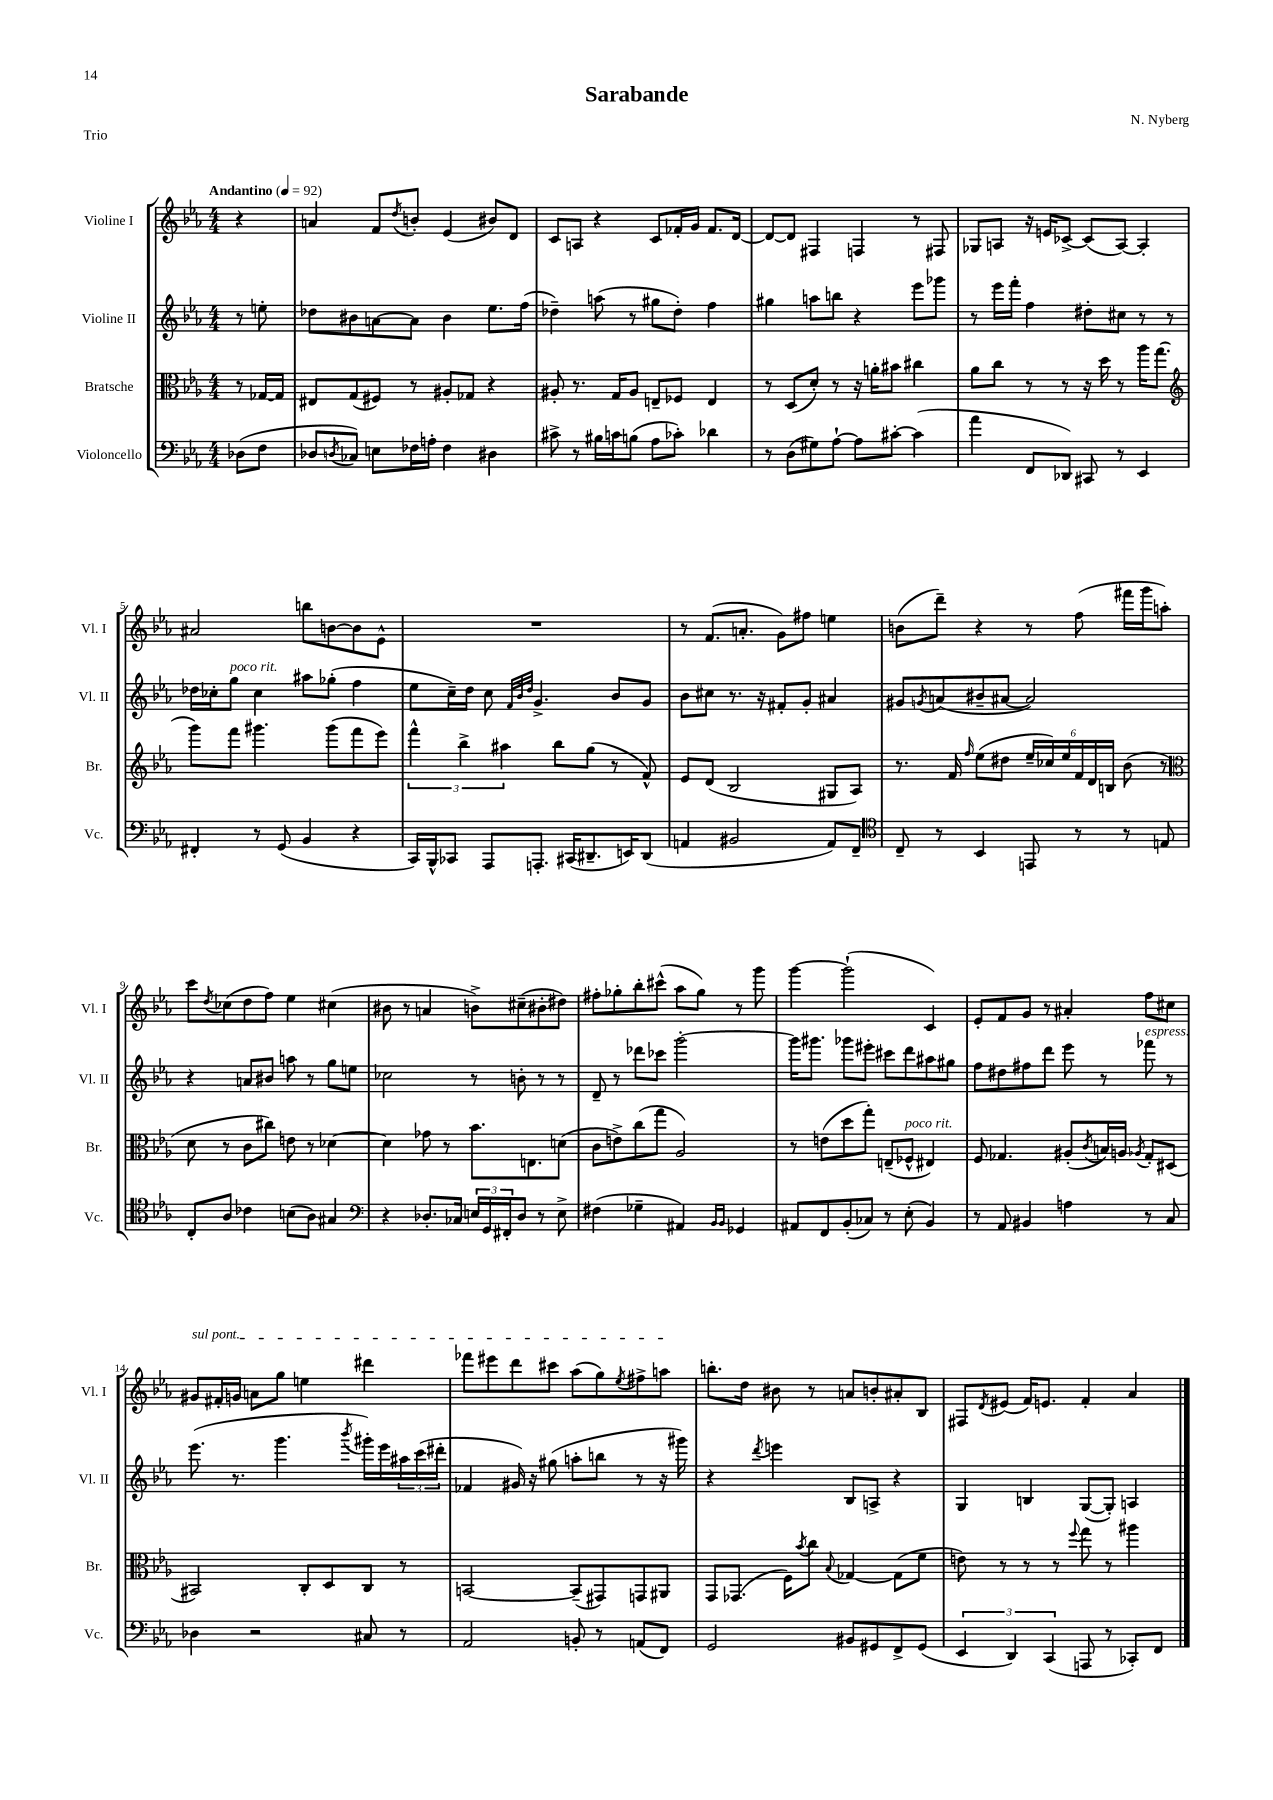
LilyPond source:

\header { title = "Sarabande" composer = "N. Nyberg" piece = "Trio" }
<<
\new StaffGroup <<
\new Staff = "s0" \with { instrumentName = "Violine I" shortInstrumentName = "Vl. I" } {
    \clef treble \key ees \major \numericTimeSignature \time 4/4 \partial 4 \tempo "Andantino" 4 = 92
    r4 |
    a'4 f'8 \acciaccatura { d''8 } b'8-. ees'4( bis'8) d'8 |
    c'8 a8 r4 c'8 fes'16-. g'16 fes'8. d'16~ |
    d'8~ d'8 fis4 f4 r8 fis8 |
    ges8 a8 r16 e'16 ces'8~-> ces'8( a8~) a4-. |
    ais'2 b''8 b'8~ b'8 ees'8-^ |
    R1 |
    r8 f'8.( a'8.-. g'8) fis''8 e''4 |
    b'8( d'''8--) r4 r8 f''8( fis'''16 g'''16 a''8-.) |
    c'''8 \acciaccatura { d''8 } ces''8( d''8 f''8) ees''4 cis''4( |
    bis'8 r8 a'4 b'8->) cis''8--( bis'8-. dis''8) |
    fis''8-. ges''8-. bes''8-. cis'''8-^( aes''8 ges''8) r8 g'''8 |
    g'''4~ g'''2-!( c'4) |
    ees'8-. f'8 g'8 r8 ais'4-. f''8 cis''8 |
    \once \override TextSpanner.bound-details.left.text = \markup { \italic "sul pont." } gis'8\startTextSpan fis'16-. g'16 a'8 g''8 e''4 dis'''4 |
    fes'''8 eis'''8 d'''8 cis'''8 aes''8( g''8) \acciaccatura { ees''8 } fis''8-> a''8\stopTextSpan |
    b''8.-. d''16 bis'8 r8 a'8 b'8-. ais'8-. bes8 |
    fis8 \acciaccatura { d'8 } eis'8( f'16) e'8. f'4-. aes'4 \bar "|." |
}
\new Staff = "s1" \with { instrumentName = "Violine II" shortInstrumentName = "Vl. II" } {
    \clef treble \key ees \major \numericTimeSignature \time 4/4 \partial 4
    r8 e''8-. |
    des''8 bis'8 a'8~ a'8 bis'4 ees''8. f''16( |
    des''4--) a''8( r8 gis''8 des''8-.) f''4 |
    gis''4 a''8 b''8 r4 ees'''8 ges'''8 |
    r8 ees'''16 f'''16-. f''4 dis''8-. cis''8 r8 r8 |
    des''16 ces''16-. g''8^\markup { \italic "poco rit." } ces''4 ais''8 ges''8-.( f''4 |
    ees''8 c''16--) d''16 c''8 \grace { f'32 bes'32 d''32 } g'4.-> bes'8 g'8 |
    bes'8 cis''8 r8. r16 fis'8-. g'8-. ais'4 |
    gis'8 \acciaccatura { g'8 } a'8( bis'8-- ais'8~ ais'2) |
    r4 a'8 bis'8 a''8 r8 g''8 e''8 |
    ces''2 r8 b'8-. r8 r8 |
    d'8-- r8 des'''8 ces'''8 g'''2~-. |
    g'''16 gis'''8. ges'''8 eis'''8-. cis'''8 d'''8 ais''8 gis''8 |
    f''8 dis''8 fis''8 d'''8 ees'''8 r8 fes'''8^\markup { \italic "espress." } r8 |
    ees'''8.( r8. g'''4. \acciaccatura { bes'''8 } gis'''16-.) ees'''16 \tuplet 3/2 { ais''16 c'''16( dis'''16-. } |
    fes'4 gis'16) r16 gis''8( a''8-. b''8 r8 r16 gis'''16) |
    r4 \acciaccatura { d'''8 } e'''4 bes8 a8-> r4 |
    g4 b4 g8~( g8-.) a4 \bar "|." |
}
\new Staff = "s2" \with { instrumentName = "Bratsche" shortInstrumentName = "Br." } {
    \clef alto \key ees \major \numericTimeSignature \time 4/4 \partial 4
    r8 ges16~ ges16 |
    eis8 g8( fis8) r8 ais8-. ges8 r4 |
    ais8-. r8. g16 ais8 e8-- fes8 e4 |
    r8 d8( d'8-.) r8 r16 a'16-. bis'8 cis''4 |
    aes'8 c''8 r8 r8 r16 d''16 r8 aes''16 g''8.( |
    \clef treble g'''8) f'''8 gis'''4. gis'''8( f'''8 ees'''8) |
    \tuplet 3/2 { f'''4-^ bes''4-> ais''4 } bes''8 g''8( r8 f'8-^) |
    ees'8 d'8( bes2 gis8 aes8) |
    r8. f'16 \grace { f''16 } ees''8( dis''8 \tuplet 6/4 { ees''16-- ces''16) ees''16 f'16 d'16 b16 } bes'8( r8 |
    \clef alto d'8 r8 c'8 cis''8) e'8 r8 des'4~ |
    des'4 ges'8 r8 bes'8. e8. d'8( |
    c'8 e'8->) c''8( g''8 aes2) |
    r8 e'8( d''8 g''8-.) e8--( fes8-^^\markup { \italic "poco rit." } eis4) |
    f8 ges4. ais8-.( \acciaccatura { c'8 } b16) a16 \acciaccatura { aes8 } ges8-. dis8( |
    bis,2) c8-. d8 c8 r8 |
    b,2~ b,8--( gis,8) g,8 ais,8 |
    g,8 ges,8.( f16) \acciaccatura { bes'8 } c''8 \appoggiatura { bes8 } ges4~ ges8( f'8 |
    e'8) r8 r8 r8 \appoggiatura { f''8 } g''8 r8 ais''4 \bar "|." |
}
\new Staff = "s3" \with { instrumentName = "Violoncello" shortInstrumentName = "Vc." } {
    \clef bass \key ees \major \numericTimeSignature \time 4/4 \partial 4
    des8( f8 |
    des8 \acciaccatura { d8 } ces8) e8 fes16 a16-. fes4 dis4 |
    cis'8-> r8 bis16 c'16 b8( aes8 ces'8-.) des'4 |
    r8 d8( gis8) aes8~-! aes8 cis'8~-. cis'4( |
    aes'4 f,8 des,8) cis,8 r8 ees,4 |
    fis,4-. r8 g,8( bes,4 r4 |
    c,16) bes,,16-^ ces,8 aes,,8 a,,8.-. cis,16( dis,8.-- e,16) dis,8( |
    a,4 bis,2 a,8) f,8-- |
    \clef tenor c8-- r8 bes,4 e,8 r8 r8 e8 |
    c8-. aes8 ces'4 b8( aes8) gis4 |
    \clef bass r4 des8.-. ces16 \tuplet 3/2 { e16 g,16 fis,16-. } des8 r8 e8-> |
    fis4( ges4-- ais,4) \grace { bes,16 bes,16 } ges,4 |
    ais,8 f,8 bes,8-.( ces8) r8 ees8-.( bes,4) |
    r8 aes,8 bis,4 a4 r8 c8 |
    des4 r2 cis8 r8 |
    aes,2 b,8-. r8 a,8( f,8) |
    g,2 bis,8 gis,8 f,8-> gis,8( |
    \tuplet 3/2 { ees,4 d,4) c,4( } a,,8 r8 ces,8-.) f,8 \bar "|." |
}
>>
>>
